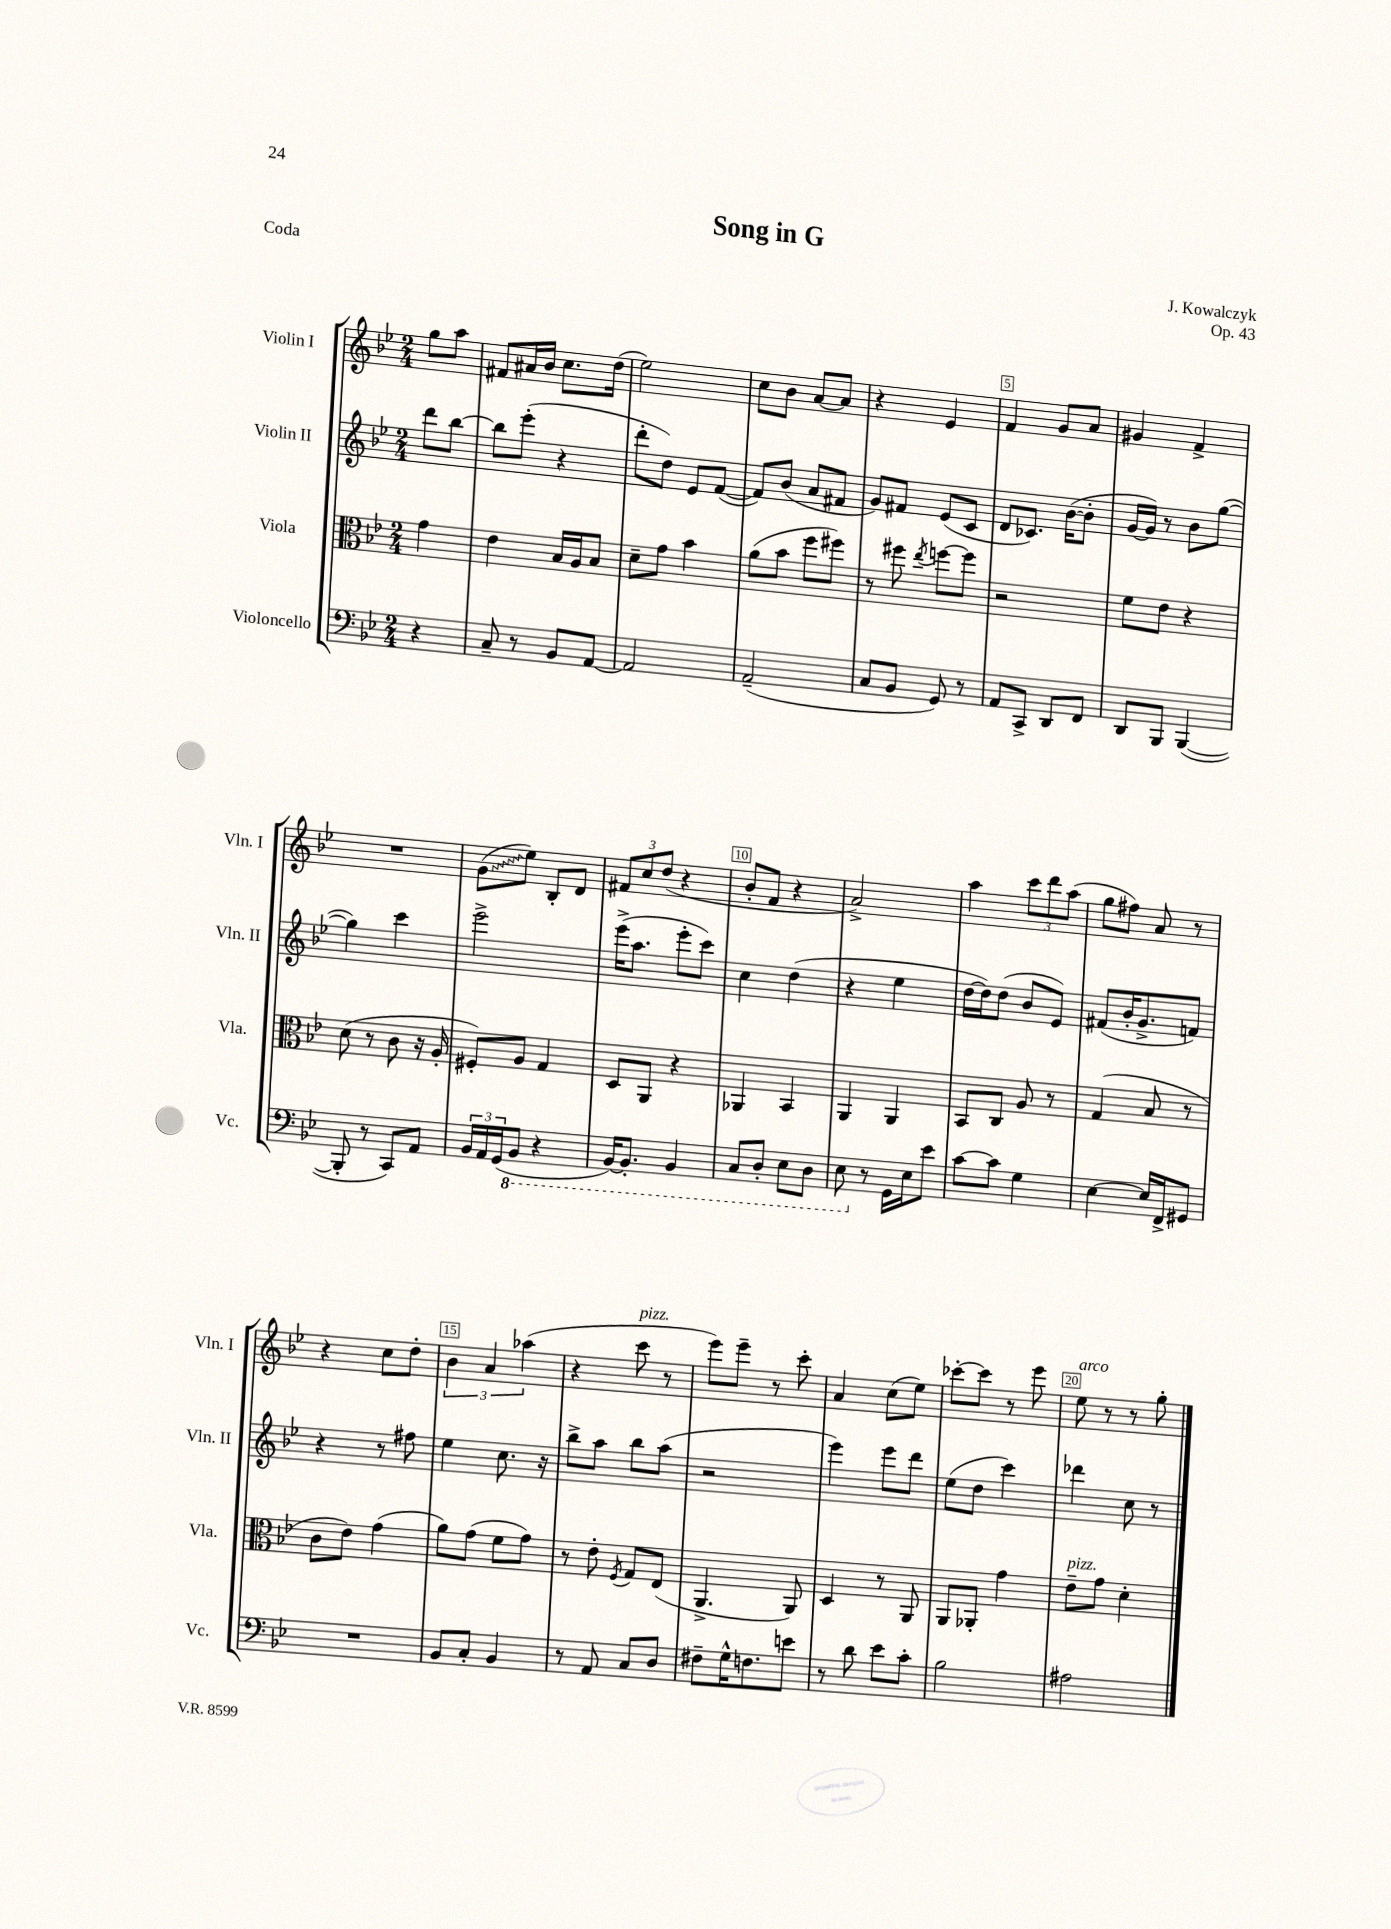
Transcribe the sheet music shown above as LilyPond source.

\header { title = "Song in G" composer = "J. Kowalczyk" opus = "Op. 43" piece = "Coda" }
<<
\new StaffGroup <<
\new Staff = "s0" \with { instrumentName = "Violin I" shortInstrumentName = "Vln. I" } {
    \clef treble \key bes \major \numericTimeSignature \time 2/4 \partial 4
    g''8 a''8 |
    fis'8 ais'16 bes'16 c''8. d''16( |
    ees''2) |
    c''8 bes'8 a'8~ a'8 |
    r4 ees'4 |
    f'4 g'8 a'8 |
    gis'4 f'4-> |
    R2 |
    \once \override Glissando.style = #'zigzag g'8\glissando( ees''8) bes8-. d'8 |
    \tuplet 3/2 { fis'8 c''8 d''8( } r4 |
    bes'8-. f'8 r4 |
    a'2->) |
    a''4 \tuplet 3/2 { c'''8 d'''8 a''8( } |
    g''8 fis''8) a'8 r8 |
    r4 c''8 d''8-. |
    \tuplet 3/2 { bes'4 a'4 aes''4( } |
    r4 c'''8^\markup { \italic "pizz." } r8 |
    ees'''8) ees'''8-- r8 c'''8-. |
    a'4 c''8( ees''8) |
    ces'''8~-. ces'''8 r8 ees'''8 |
    ees''8^\markup { \italic "arco" } r8 r8 g''8-. \bar "|." |
}
\new Staff = "s1" \with { instrumentName = "Violin II" shortInstrumentName = "Vln. II" } {
    \clef treble \key bes \major \numericTimeSignature \time 2/4 \partial 4
    d'''8 bes''8~ |
    bes''8 ees'''8-.( r4 |
    d'''8-. d''8) ees'8 f'8~( |
    f'8) bes'8( a'8 fis'8 |
    g'8) fis'8 ees'8( c'8 |
    d'8 ces'8.) bes'16~( bes'8-. |
    g'16~ g'16) r8 bes'8 g''8~( |
    g''4) c'''4 |
    ees'''2-> |
    ees'''16->( a''8. ees'''8-. c'''8) |
    c''4 d''4( |
    r4 ees''4 |
    d''16~ d''16) d''8( bes'8 ees'8) |
    fis'8( bes'16-. g'8.-> f'8) |
    r4 r8 fis''8 |
    ees''4 c''8. r16 |
    bes''8-> a''8 bes''8 a''8( |
    r2 |
    ees'''4) ees'''8 d'''8 |
    ees''8( d''8 c'''4) |
    des'''4 c''8 r8 \bar "|." |
}
\new Staff = "s2" \with { instrumentName = "Viola" shortInstrumentName = "Vla." } {
    \clef alto \key bes \major \numericTimeSignature \time 2/4 \partial 4
    g'4 |
    ees'4 bes16 a16 bes8 |
    d'8-- g'8 bes'4 |
    a'8( bes'8 f''8 fis''8) |
    r8 fis''8 \acciaccatura { ees''8 } f''8~ f''8 |
    r2 |
    f'8 ees'8 r4 |
    d'8( r8 c'8 r16 a16-. |
    fis8-.) a8 g4 |
    d8 a,8 r4 |
    aes,4 bes,4 |
    a,4 a,4 |
    bes,8 c8 a8 r8 |
    g4( bes8 r8 |
    c'8 ees'8) g'4( |
    a'8) g'8( f'8 g'8) |
    r8 ees'8-. \acciaccatura { f8 } g8 ees8( |
    a,4.-> a,8) |
    d4 r8 a,8 |
    a,8 aes,8-. g'4 |
    ees'8--^\markup { \italic "pizz." } g'8 d'4-. \bar "|." |
}
\new Staff = "s3" \with { instrumentName = "Violoncello" shortInstrumentName = "Vc." } {
    \clef bass \key bes \major \numericTimeSignature \time 2/4 \partial 4
    r4 |
    c8-- r8 bes,8 a,8~ |
    a,2 |
    a,2--( |
    c8 bes,8 g,8) r8 |
    a,8 c,8-> d,8 f,8 |
    d,8 bes,,8 bes,,4~( |
    bes,,8-. r8 c,8) a,8 |
    \tuplet 3/2 { bes,16 a,16 g,16( } \ottava #-1 bes,,8 r4 |
    bes,,16~) bes,,8.-. bes,,4 |
    c,8 d,8-. ees,8 d,8 |
    ees,8 \ottava #0 r8 g,16 ees16 ees'8 |
    c'8~ c'8 g4 |
    ees4~ ees16 f,16-> gis,8 |
    R2 |
    bes,8 c8-. bes,4 |
    r8 a,8 c8 d8 |
    fis8-- g16-^ f8. e'8 |
    r8 d'8 ees'8 c'8-. |
    bes2 |
    ais2 \bar "|." |
}
>>
>>
\layout { \context { \Score \override BarNumber.break-visibility = ##(#f #t #t) barNumberVisibility = #(every-nth-bar-number-visible 5) \override BarNumber.stencil = #(make-stencil-boxer 0.1 0.3 ly:text-interface::print) } }
